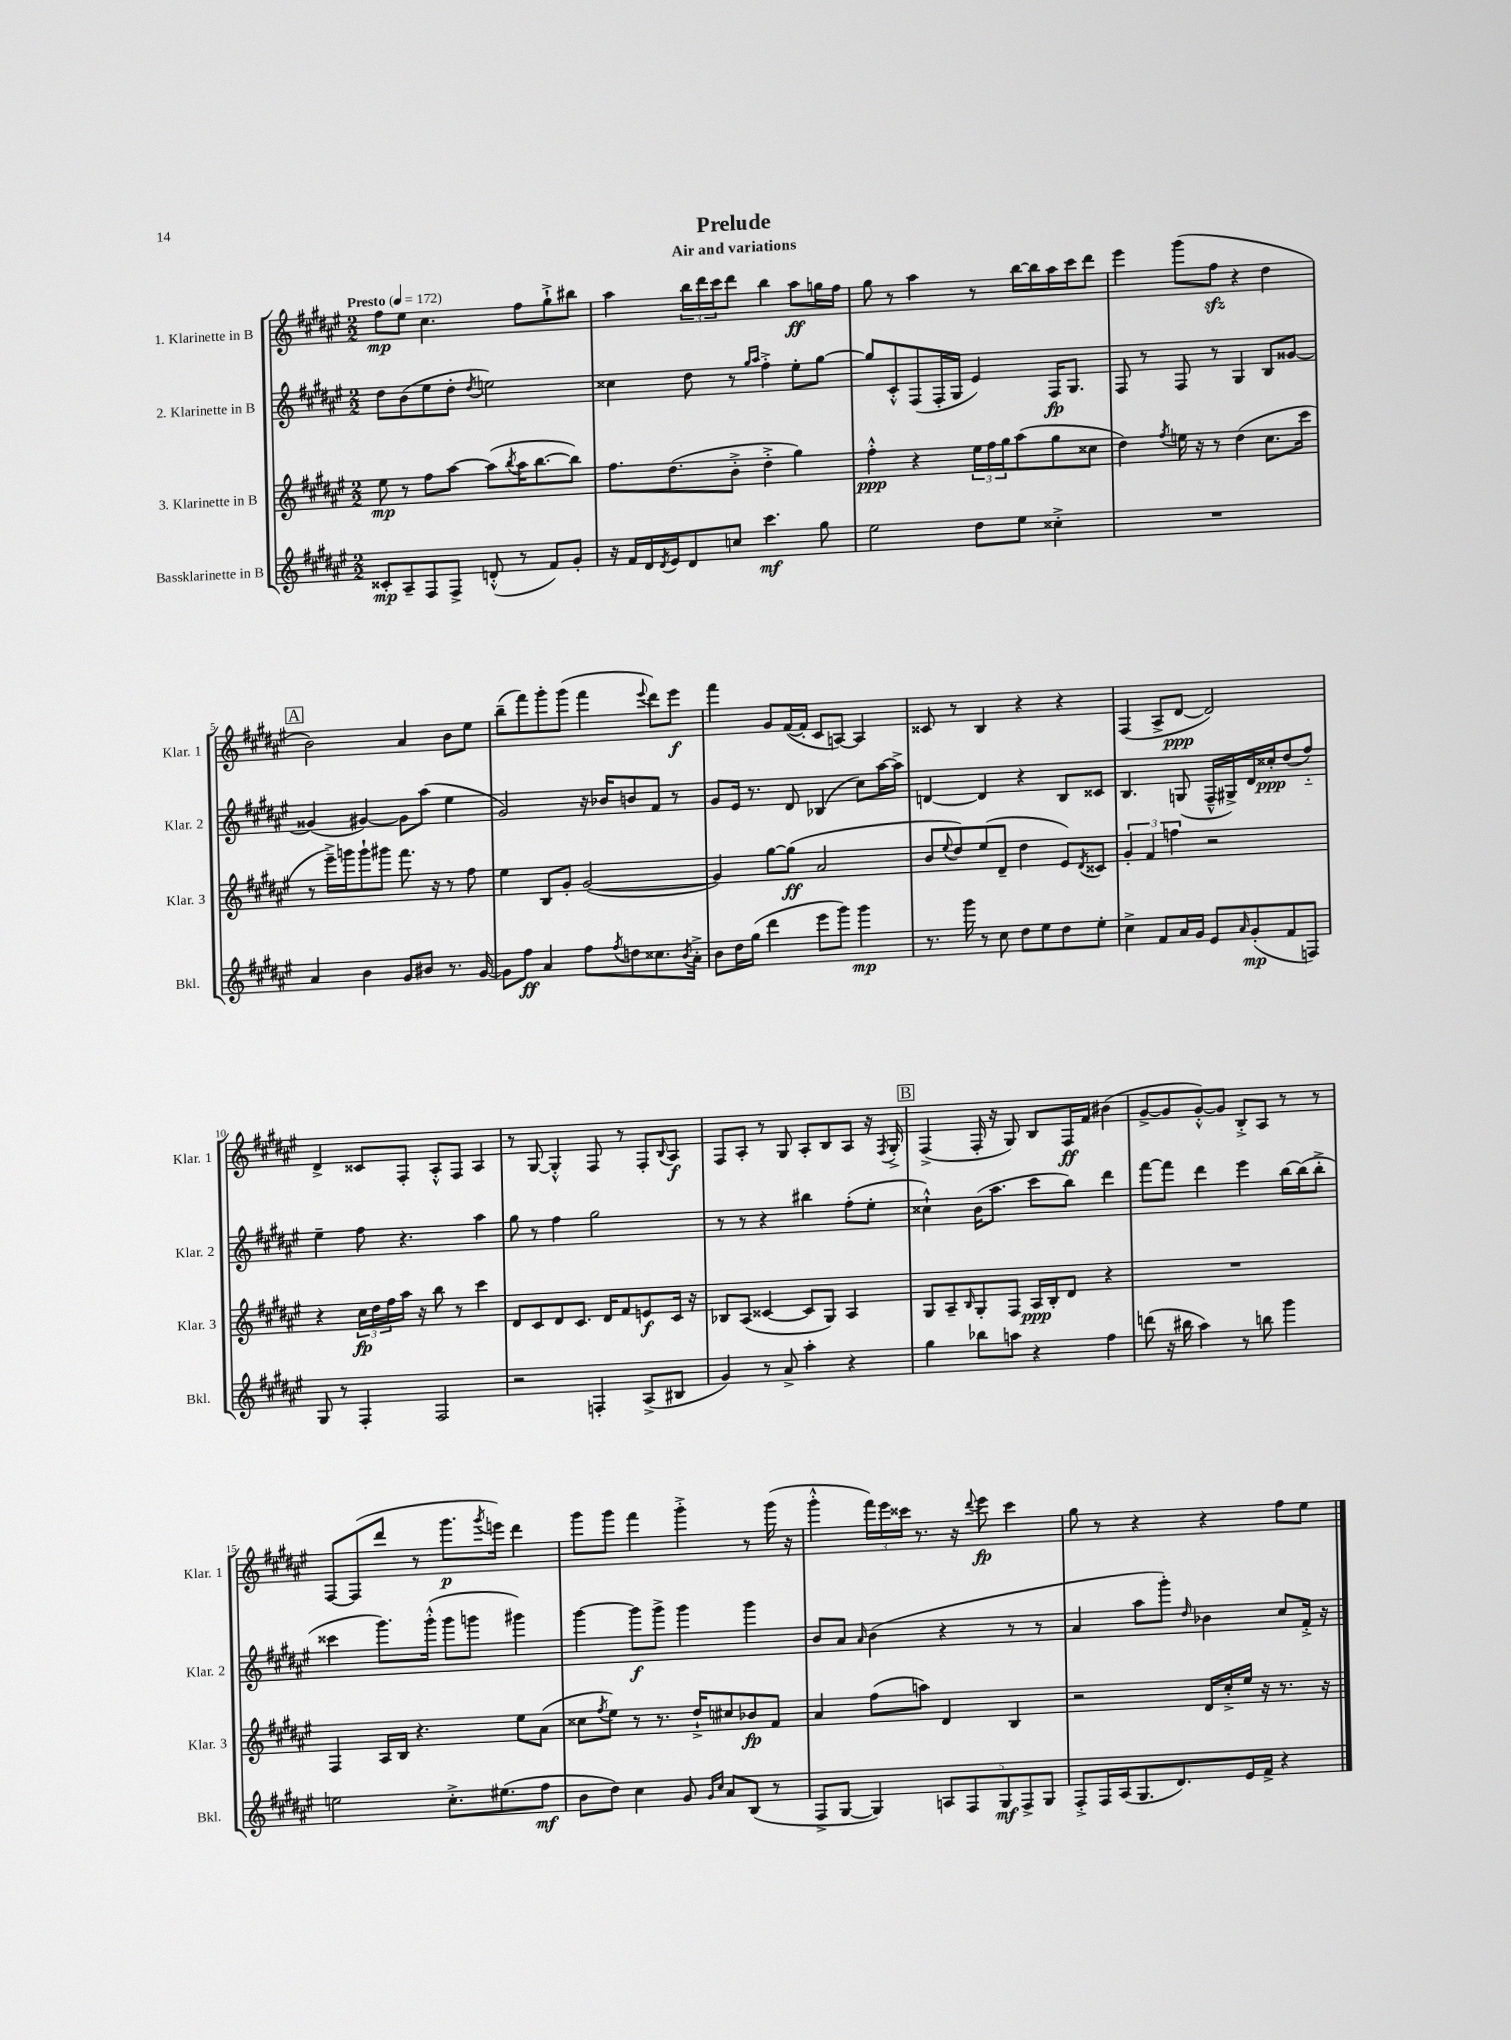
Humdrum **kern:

**kern	**dynam	**kern	**dynam	**kern	**dynam	**kern	**dynam
*part4	*part4	*part3	*part3	*part2	*part2	*part1	*part1
*staff4	*staff4	*staff3	*staff3	*staff2	*staff2	*staff1	*staff1
*I"Bassklarinette in B	*	*I"3. Klarinette in B	*	*I"2. Klarinette in B	*	*I"1. Klarinette in B	*
*I'Bkl.	*	*I'Klar. 3	*	*I'Klar. 2	*	*I'Klar. 1	*
*clefG2	*	*clefG2	*	*clefG2	*	*clefG2	*
*k[f#c#g#d#a#e#]	*	*k[f#c#g#d#a#e#]	*	*k[f#c#g#d#a#e#]	*	*k[f#c#g#d#a#e#]	*
*M2/2	*	*M2/2	*	*M2/2	*	*M2/2	*
*MM172	*	*MM172	*	*MM172	*	*MM172	*
=1	=1	=1	=1	=1	=1	=1	=1
!	!	!	!	!	!	!LO:TX:a:B:t=Presto	!
8c##X'/L	mp	8ee#\	mp	8dd#\L	.	8ff#\L	mp
8A#~/	.	8r	.	(8b\	.	8ee#\J	.
8F#/	.	8ff#\L	.	8ee#\	.	4.cc#\	.
8F#^/J	.	[8aa#\J	.	8dd#'\J	.	.	.
.	.	.	.	8qdd#/	.	.	.
(8dn'^^/	.	(8aa#\L]	.	2een\)	.	.	.
.	.	8qbb/	.	.	.	.	.
8r	.	16aa#\K	.	.	.	8ff#\L	.
.	.	[8.bb\	.	.	.	.	.
8f#/L)	.	.	.	.	.	8gg#`^\	.
8g#'/J	.	8bb\J])	.	.	.	8bb#X\J	.
=2	=2	=2	=2	=2	=2	=2	=2
16r	.	8.ff#\L	.	4cc##X\	.	4aa#\	.
16f#/LL	.	.	.	.	.	.	.
16d#/	.	.	.	.	.	.	.
8qd#/	.	.	.	.	.	.	.
16e#/J	.	(8.dd#\	.	.	.	.	.
8d#/	.	.	.	8dd#\	.	24bb\LL	.
.	.	.	.	.	.	24ddd#\	.
.	.	.	.	.	.	24ccc#\J	.
8ccn/J	.	8b'^\J	.	8r	.	8ddd#\J	.
.	.	.	.	16qqgg#/LL	.	.	.
.	.	.	.	16qqaa#/JJ	.	.	.
4.ccc#\	mf	4dd#'^\	.	4ff#'^\	.	4bb\	.
.	.	4gg#\)	.	8ee#'\L	.	8aa#\L	ff
8gg#\	.	.	.	[8gg#\J	.	16ggn\L	.
.	.	.	.	.	.	16ff#\JJ	.
=3	=3	=3	=3	=3	=3	=3	=3
2ee#\	.	4ff#'^^\	ppp	8gg#/L]	.	8gg#\	.
.	.	.	.	8c#'^^/	.	8r	.
.	.	4r	.	(8F#/	.	4aa#\	.
.	.	.	.	16F#'/L	.	.	.
.	.	.	.	16G#/JJ	.	.	.
8dd#\L	.	24ee#\LL	.	4e#/)	.	8r	.
.	.	24ff#\	.	.	.	.	.
.	.	24gg#\J	.	.	.	.	.
8ee#\J	.	(8aa#\	.	.	.	[16bb\LL	.
.	.	.	.	.	.	16bb\]	.
4cc##X'^\	.	8gg#\	.	16F#/KL	fp	16aa#\	.
.	.	.	.	8.G#/J	.	16ccc#\J	.
.	.	8cc##X\J	.	.	.	8ddd#\J	.
=4	=4	=4	=4	=4	=4	=4	=4
1r	.	4dd#\)	.	8F#/	.	4eee#\	.
.	.	.	.	8r	.	.	.
.	.	8qff#/	.	.	.	.	.
.	.	16een\	.	8F#/	.	(8ggg#\L	.
.	.	16r	.	.	.	.	.
.	.	8r	.	8r	.	8ff#zz\J	.
.	.	(4dd#\	.	4G#/	.	4r	.
.	.	8.cc#\L	.	8B/L	.	4dd#\	.
.	.	.	.	[8g##X/J	.	.	.
.	.	16ccc#\Jk	.	.	.	.	.
!!LO:LB:g=z
!!LO:REH:place=s1:t=A
=5	=5	=5	=5	=5	=5	=5	=5
4a#/	.	8r	.	(4g##X/]	.	2b\)	.
.	.	16eee#~^\LL)	.	.	.	.	.
.	.	16gggn\J	.	.	.	.	.
4b\	.	8ggg`\	.	[4g#X/)	.	.	.
.	.	8ggg#X\J	.	.	.	.	.
8g#/L	.	8.fff#\	.	8g#\L]	.	4a#/	.
8b#X/J	.	.	.	(8aa#\J	.	.	.
.	.	16r	.	.	.	.	.
8.r	.	8r	.	4ee#\	.	8b\L	.
.	.	8ff#\	.	.	.	8ee#\J	.
[16g#/	.	.	.	.	.	.	.
=6	=6	=6	=6	=6	=6	=6	=6
8g#\L]	.	4ee#\	.	2g#/)	.	(8bb~\L	.
8ff#\J	ff	.	.	.	.	8fff#\)	.
4a#/	.	8B/L	.	.	.	8ggg#'\	.
.	.	8g#'/J	.	.	.	(8ggg#\J	.
8ff#\L	.	([2g#/	.	16r	.	4fff#\	.
.	.	.	.	16b-X/KL	.	.	.
8qff#/	.	.	.	.	.	.	.
8ddn\	.	.	.	8bn/	.	.	.
.	.	.	.	.	.	8qqeee#/	.
8.cc##X\	.	.	.	8f#/J	.	8ddd#\L)	.
.	.	.	.	8r	.	8eee#\J	f
8qb/	.	.	.	.	.	.	.
16a#'^\Jk	.	.	.	.	.	.	.
=7	=7	=7	=7	=7	=7	=7	=7
8b\L	.	4g#/])	.	8g#/L	.	4fff#\	.
16dd#\L	.	.	.	16e#/Jk	.	.	.
(16gg#\JJ	.	.	.	8.r	.	.	.
4ddd#\	.	[8gg#\L	.	.	.	8g#/L	.
.	.	(8gg#\J]	ff	8d#/	.	([16f#/L	.
.	.	.	.	.	.	16f#'/JJ]	.
8eee#\L	.	2a#/	.	(4B-X/	.	8c#/L	.
8ggg#\J)	.	.	.	.	.	[8An/J)	.
4ggg#\	mp	.	.	8cc#\L)	.	4A/]	.
.	.	.	.	[16aa#\L	.	.	.
.	.	.	.	16aa#^\JJ]	.	.	.
=8	=8	=8	=8	=8	=8	=8	=8
8.r	.	8b/L	.	[4dn/	.	8c##X/	.
.	.	8qqee#/	.	.	.	.	.
.	.	8dd#/)	.	.	.	8r	.
16ggg#\	.	.	.	.	.	.	.
8r	.	(8ee#/	.	4d/]	.	4B/	.
8cc#\	.	8d#~/J	.	.	.	.	.
8dd#\L	.	4dd#\	.	4r	.	4r	.
8ee#\	.	.	.	.	.	.	.
8dd#\	.	8e#/L)	.	8B/L	.	4r	.
.	.	8qd#/	.	.	.	.	.
8ee#'\J	.	8c##X/J	.	8c##X/J	.	.	.
=9	=9	=9	=9	=9	=9	=9	=9
4cc#^\	.	6g#'/	.	4.B/	.	(4F#/	.
.	.	6f#/	.	.	.	.	.
8f#/L	.	.	.	.	.	8A#^/L	.
.	.	6ffn\	.	.	.	.	.
16a#/L	.	.	.	(8Gn/	.	[8d#/J	ppp
16g#/JJ	.	.	.	.	.	.	.
8e#/L	.	2r	.	16F#~^^/LL	.	2d#/])	.
.	.	.	.	16G#X^/)	.	.	.
16qqa#/	.	.	.	.	.	.	.
(8g#'/	mp	.	.	16d#/	.	.	.
.	.	.	.	16cc##X'/J	ppp	.	.
8f#/	.	.	.	(8dd#/	.	.	.
8Fn/J)	.	.	.	8ff#/J)	.	.	.
!!LO:LB:g=z
=10	=10	=10	=10	=10	=10	=10	=10
8G#/	.	4r	.	4ee#~\	.	4d#^/	.
8r	.	.	.	.	.	.	.
4F#'/	.	24cc#\LL	fp	8ff#\	.	8c##X/L	.
.	.	24dd#\	.	.	.	.	.
.	.	24ff#\	.	.	.	.	.
.	.	16aa#\JJ	.	4.r	.	8F#'/J	.
.	.	16r	.	.	.	.	.
2F#/	.	8bb\	.	.	.	8A#'^^/L	.
.	.	8r	.	.	.	8F#/J	.
.	.	4ccc#\	.	4aa#\	.	4A#/	.
=11	=11	=11	=11	=11	=11	=11	=11
2r	.	8d#/L	.	8gg#\	.	8r	.
.	.	8c#/	.	8r	.	[8G#/	.
.	.	8d#/	.	4ff#\	.	4G#'^^/]	.
.	.	8.c#/J	.	.	.	.	.
4Fn'/	.	.	.	2gg#\	.	8F#/	.
.	.	16d#/KL	.	.	.	.	.
.	.	8f#/	.	.	.	8r	.
(8A#^/L	.	8en/	f	.	.	8F#'/L	.
.	.	.	.	.	.	8qqB/	.
8B#X/J	.	16c#/Jk	.	.	.	8A#/J	f
.	.	16r	.	.	.	.	.
=12	=12	=12	=12	=12	=12	=12	=12
4g#/)	.	8B-X/L	.	8r	.	8F#/L	.
.	.	(8A#/J	.	8r	.	8A#'/J	.
8r	.	[4c##X/	.	4r	.	8r	.
8a#^/	.	.	.	.	.	8G#/	.
4aa#'\	.	8c##/L]	.	4bb#X\	.	8A#'/L	.
.	.	8G#/J)	.	.	.	8B/	.
4r	.	4A#/	.	(8ff#'\L	.	8A#/J	.
.	.	.	.	8ee#'\J	.	16r	.
.	.	.	.	.	.	8qF#/	.
.	.	.	.	.	.	16G#'^/	.
!!LO:REH:place=s1:t=B
=13	=13	=13	=13	=13	=13	=13	=13
4gg#\	.	8G#/L	.	4cc##X`^^\)	.	(4F#^/	.
.	.	8A#~/	.	.	.	.	.
.	.	16qqB/	.	.	.	.	.
8bb-X\L	.	8G#'/	.	(16b\KL	.	16F#'/	.
.	.	.	.	8.aa#\J	.	16r	.
8aan\J	.	8F#/J	.	.	.	8G#/)	.
4r	.	16A#/LL	ppp	8ccc#\L	.	8B/L	.
.	.	16B'/J	.	.	.	.	.
.	.	8d#/J	.	8bb\J)	.	16F#/L	ff
.	.	.	.	.	.	16f#/JJ	.
4ff#\	.	4r	.	4ddd#\	.	(4b#X\	.
=14	=14	=14	=14	=14	=14	=14	=14
(8dddn\	.	1r	.	[8fff#\L	.	[8g#^/L	.
16r	.	.	.	8fff#\J]	.	8g#/]	.
16bb#X\	.	.	.	.	.	.	.
4aa#\)	.	.	.	4ddd#\	.	[8g#'^^/)	.
.	.	.	.	.	.	8g#/J]	.
8r	.	.	.	4eee#\	.	8B'^/L	.
8bbn\	.	.	.	.	.	8A#/J	.
4ggg#\	.	.	.	[16bb\LL	.	8r	.
.	.	.	.	(16bb\J]	.	.	.
.	.	.	.	8bb'^\J	.	8r	.
!!LO:LB:g=z
=15	=15	=15	=15	=15	=15	=15	=15
2een\	.	4F#/	.	4ccc##X\	.	[8F#/L	.
.	.	.	.	.	.	(8F#/]	.
.	.	16A#/LL	.	8.ggg#\L)	.	8ddd#/J	.
.	.	16B/JJ	.	.	.	.	.
.	.	4.r	.	.	.	8r	.
.	.	.	.	(16ggg#'^^\Jk	.	.	.
8.cc#'^\L	.	.	.	8ggg#\L	.	8.ggg#\L	p
.	.	.	.	8gggn\J	.	.	.
.	.	.	.	.	.	8qggg#/	.
(8.ee#X\	.	.	.	.	.	16eeen\Jk)	.
.	.	8ee#\L	.	4ggg#X\)	.	4ddd#\	.
8ff#\J	mf	(8a#\J	.	.	.	.	.
=16	=16	=16	=16	=16	=16	=16	=16
8b\L	.	8cc##X\L	.	[4ggg#\	.	8ggg#\L	.
.	.	8qff#/	.	.	.	.	.
8dd#\J)	.	8ee#\J)	.	.	.	8ggg#\J	.
4cc#\	.	8r	.	8ggg#\L]	f	4fff#\	.
.	.	8.r	.	8ggg#^\J	.	.	.
8g#/	.	.	.	4ggg#\	.	4ggg#'^\	.
.	.	16dd#`^/KL	.	.	.	.	.
16qqg#/LL	.	.	.	.	.	.	.
16qqcc#/JJ	.	.	.	.	.	.	.
8a#/L	.	8cc#X/	.	.	.	.	.
(8B/J	.	8b-X/	fp	4ggg#\	.	8r	.
8r	.	8f#/J	.	.	.	(16ggg#\	.
.	.	.	.	.	.	16r	.
=17	=17	=17	=17	=17	=17	=17	=17
8F#^/L	.	4a#/	.	8b/L	.	4ggg#'^^\	.
[8G#/J	.	.	.	8a#/J	.	.	.
.	.	.	.	16qqa#/	.	.	.
4G#/])	.	(8ff#\L	.	(4b\	.	24fff#\LL)	.
.	.	.	.	.	.	24eee#\	.
.	.	.	.	.	.	24ccc##X\JJ	.
.	.	8aan\J)	.	.	.	8.r	.
10An/L	.	4d#/	.	4r	.	.	.
.	.	.	.	.	.	16r	.
10F#/	.	.	.	.	.	.	.
.	.	.	.	.	.	8qqddd#/	.
.	.	.	.	.	.	8eee#\	fp
10G#/	mf	.	.	.	.	.	.
.	.	4B/	.	8r	.	4ccc##\	.
10F#^/	.	.	.	.	.	.	.
.	.	.	.	8r	.	.	.
10G#/J	.	.	.	.	.	.	.
=18	=18	=18	=18	=18	=18	=18	=18
8F#'^/L	.	2r	.	4a#/	.	8gg#\	.
16F#/L	.	.	.	.	.	8r	.
(16A#/J	.	.	.	.	.	.	.
8.G#/	.	.	.	8aa#\L	.	4r	.
.	.	.	.	8ggg#'\J)	.	.	.
8.d#/)	.	.	.	.	.	.	.
.	.	.	.	16qqdd#/	.	.	.
.	.	16d#/LL	.	4b-X\	.	4r	.
.	.	16cc#'^/	.	.	.	.	.
16e#/L	.	16ee#/JJ	.	.	.	.	.
16f#^/JJ	.	16r	.	.	.	.	.
4r	.	8.r	.	8cc#/L	.	8ff#\L	.
.	.	.	.	16f#'^/Jk	.	8ee#\J	.
.	.	16r	.	16r	.	.	.
==	==	==	==	==	==	==	==
*-	*-	*-	*-	*-	*-	*-	*-
